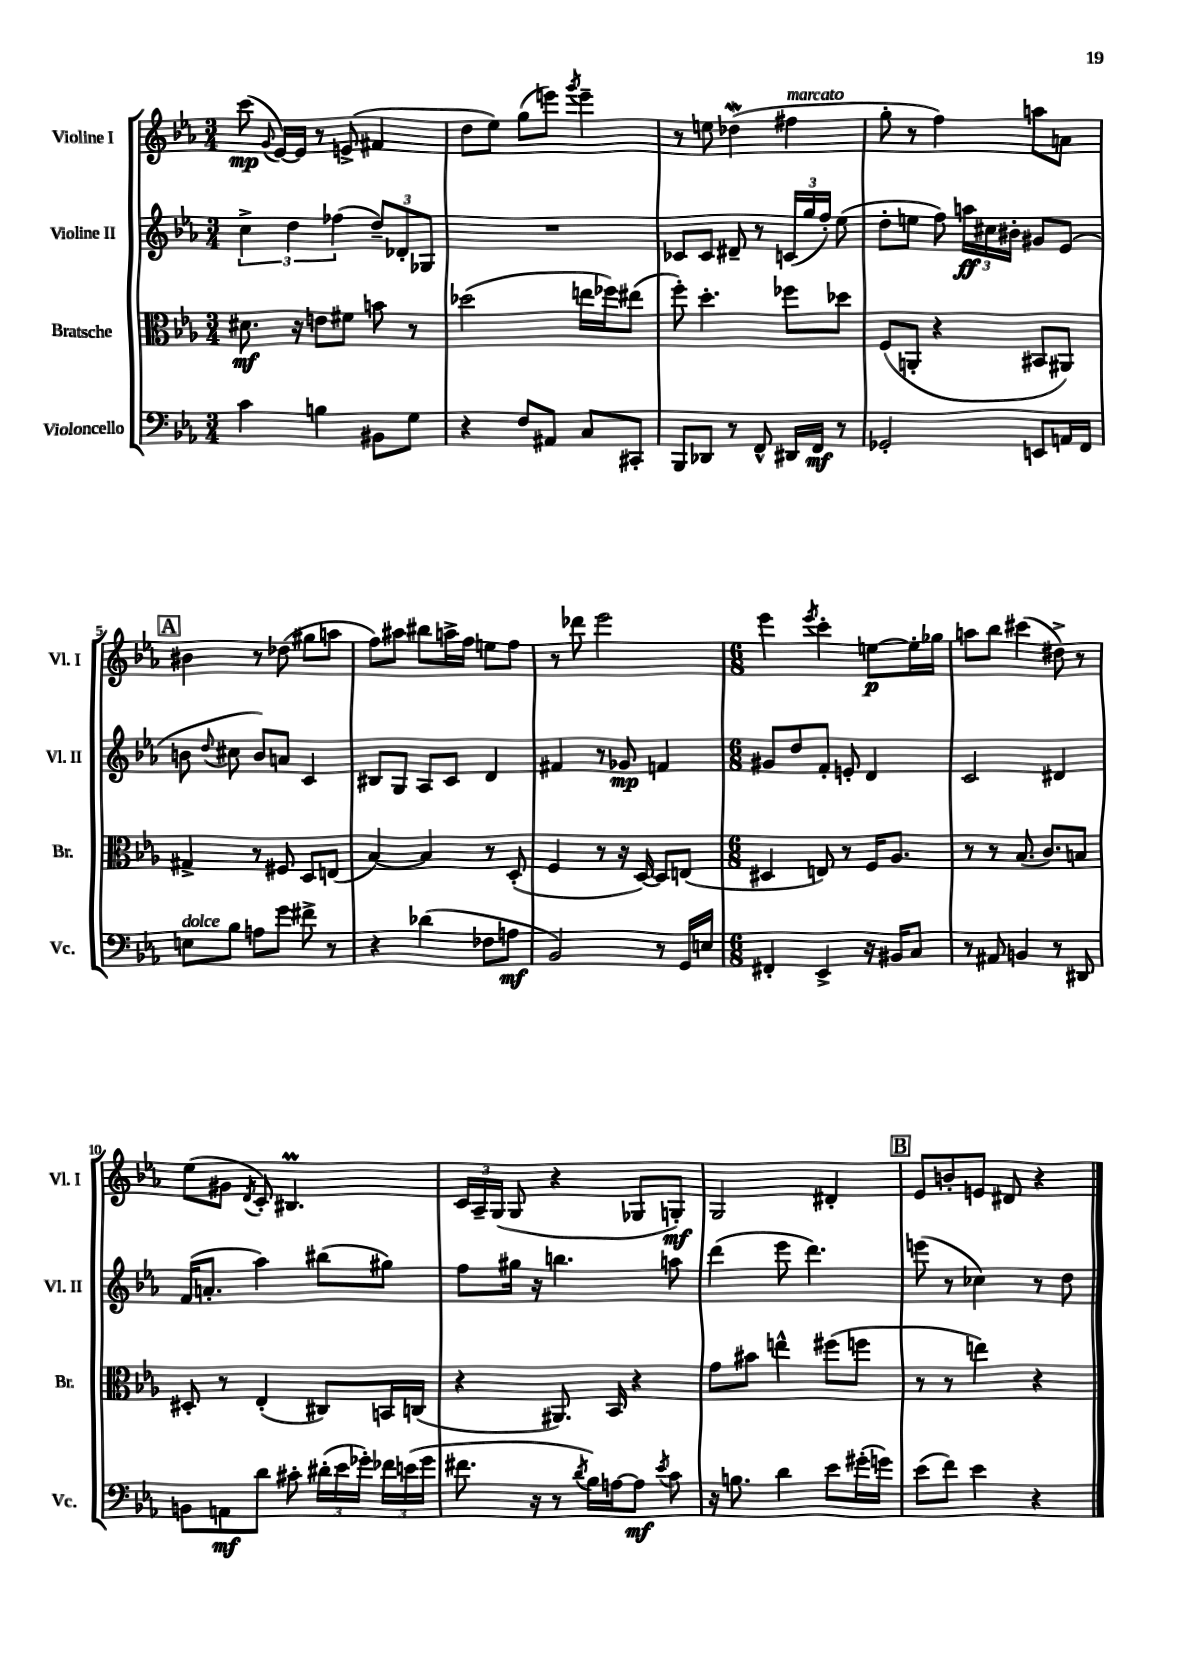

**kern	**kern	**kern	**kern
*staff4	*staff3	*staff2	*staff1
*clefF4	*clefC3	*clefG2	*clefG2
*k[b-e-a-]	*k[b-e-a-]	*k[b-e-a-]	*k[b-e-a-]
*M3/4	*M3/4	*M3/4	*M3/4
4c\	8.d#\	6cc^\	(8ccc\
.	.	.	8qqg/
.	.	.	[16e-/LL)
.	.	6dd\	.
.	16r	.	16e-/]JJ
4B\	8e\L	.	8r
.	.	(6ff-\	.
.	8f#\J	.	(8e^/
8BB#\L	8b\	12dd~/L)	4f#/
.	.	12d-'/	.
8G\J	8r	.	.
.	.	12G-/J	.
=	=	=	=
4r	(2dd-\	2.r	8dd\L
.	.	.	8ee-\J)
8F/L	.	.	(8gg\L
8AA#/J	.	.	8eee\J)
.	.	.	8qggg/
8C/L	16ee\LL	.	4eee~\
.	16ff-\J)	.	.
8CC#'/J	(8ee#\J	.	.
=	=	=	=
8BBB-/L	8ff'\)	8c-/L	8r
8DD-/J	4.dd'\	8c-/J	8ee\
8r	.	8d#~/	(4dd-\
8FF^^/	.	8r	.
16DD#/LL	8ff-\L	(24c/LL	4ff#\
.	.	24gg/	.
16FF/JJ	.	.	.
.	.	24ff'/JJ)	.
8r	8dd-\J	(8ee-\	.
=	=	=	=
2GG-'/	(8F/L	8dd'\L	8gg'\
.	8AA'/J	8ee\J	8r
.	4r	8ff\)	4ff\)
.	.	24aa\LL	.
.	.	24cc#\	.
.	.	24b#'\JJ	.
8EE/L	8BB#/L	8g#/L	8aa\L
16AA/L	8AA#/J)	(8e-/J	8a\J
16FF/JJ	.	.	.
=	=	=	=
8E\L	4G#^/	8b\	4b#\
.	.	8qqdd/	.
8B-\J	.	8cc#\	.
8A\L	8r	8b/L)	8r
8g\J	8F#/	8a/J	(8dd-\
8f#^\	8D/L	4c/	8gg#\L
8r	(8E/J	.	8aa\J
=	=	=	=
4r	[4B-/)	8B#/L	8ff\L)
.	.	8G/J	8aa#\J
(4d-\	4B-/]	8A-/L	8bb#\L
.	.	8c/J	16aa^\L
.	.	.	16ff\JJ
8F-\L	8r	4d/	8ee\L
8A\J	(8D'/	.	8ff\J
=	=	=	=
2BB-/)	4F/	4f#/	8r
.	.	.	8ddd-\
.	8r	8r	2eee-\
.	16r	8g-/	.
.	[16D/)	.	.
8r	8D/]L	4f/	.
16GG/LL	(8E/J	.	.
16E/JJ	.	.	.
=	=	=	=
*M6/8	*M6/8	*M6/8	*M6/8
4FF#'/	4D#/	8g#/L	4eee-\
.	.	8dd/	.
.	.	.	8qeee-/
4EE-^/	8E/)	8f'/J	4ccc'\
.	8r	8e'/	.
16r	16F/LK	4d/	[8ee\L
16BB#/LK	8.A-/J	.	.
8C/J	.	.	16ee'\]L
.	.	.	16gg-\JJ
=	=	=	=
8r	8r	2c/	8aa\L
8AA#/	8r	.	8bb-\J
4BB/	(8.B-/	.	(4ccc#\
.	8.c/L)	.	.
8r	.	4d#/	8dd#^\)
8DD#/	8B/J	.	8r
=	=	=	=
8BB\L	8D#'/	(16f/LK	(8ee-\L
.	.	8.a'/J	.
8AA\	8r	.	8g#\J
.	.	.	8qd/
8d\J	(4E-'/	4aa-\)	8c'/)
8c#'\	.	.	4.B#/
(24d#'\LL	8C#/L)	(8bb#\L	.
24e-\	.	.	.
24g-'\JJ)	.	.	.
24f-\LL	16BB/L	8gg#\J)	.
(24e\	.	.	.
.	(16C/JJ	.	.
24g-\JJ	.	.	.
=	=	=	=
8.f#\	4r	8ff\L	24c/LL
.	.	.	24A-~/
.	.	.	(24G/JJ
.	.	16gg#\Jk	8G/
16r	.	16r	.
8r	8.AA#/)	4.bb\	4r
8qd/	.	.	.
16B-\LL)	.	.	.
[16A\J	16BB-/	.	.
8A\]J	4r	.	8G-/L
8qe-/	.	.	.
8c\	.	8aa\	8G'/J)
=	=	=	=
16r	8g\L	(4ddd\	2G/
8.B\	.	.	.
.	8b#\J	.	.
4d\	4ee^^\	8eee-\	.
.	.	4.ddd\)	.
8e-\L	(8ff#\L	.	4d#'/
(16g#'\L	8ff\J	.	.
16g\JJ)	.	.	.
=	=	=	=
(8e-\L	8r	(8eee\	8e-/L
8f\J)	8r	8r	8b'/
4e-\	4ee\)	4cc-\)	8e/J
.	.	.	8d#/
4r	4r	8r	4r
.	.	8dd\	.
==	==	==	==
*-	*-	*-	*-
